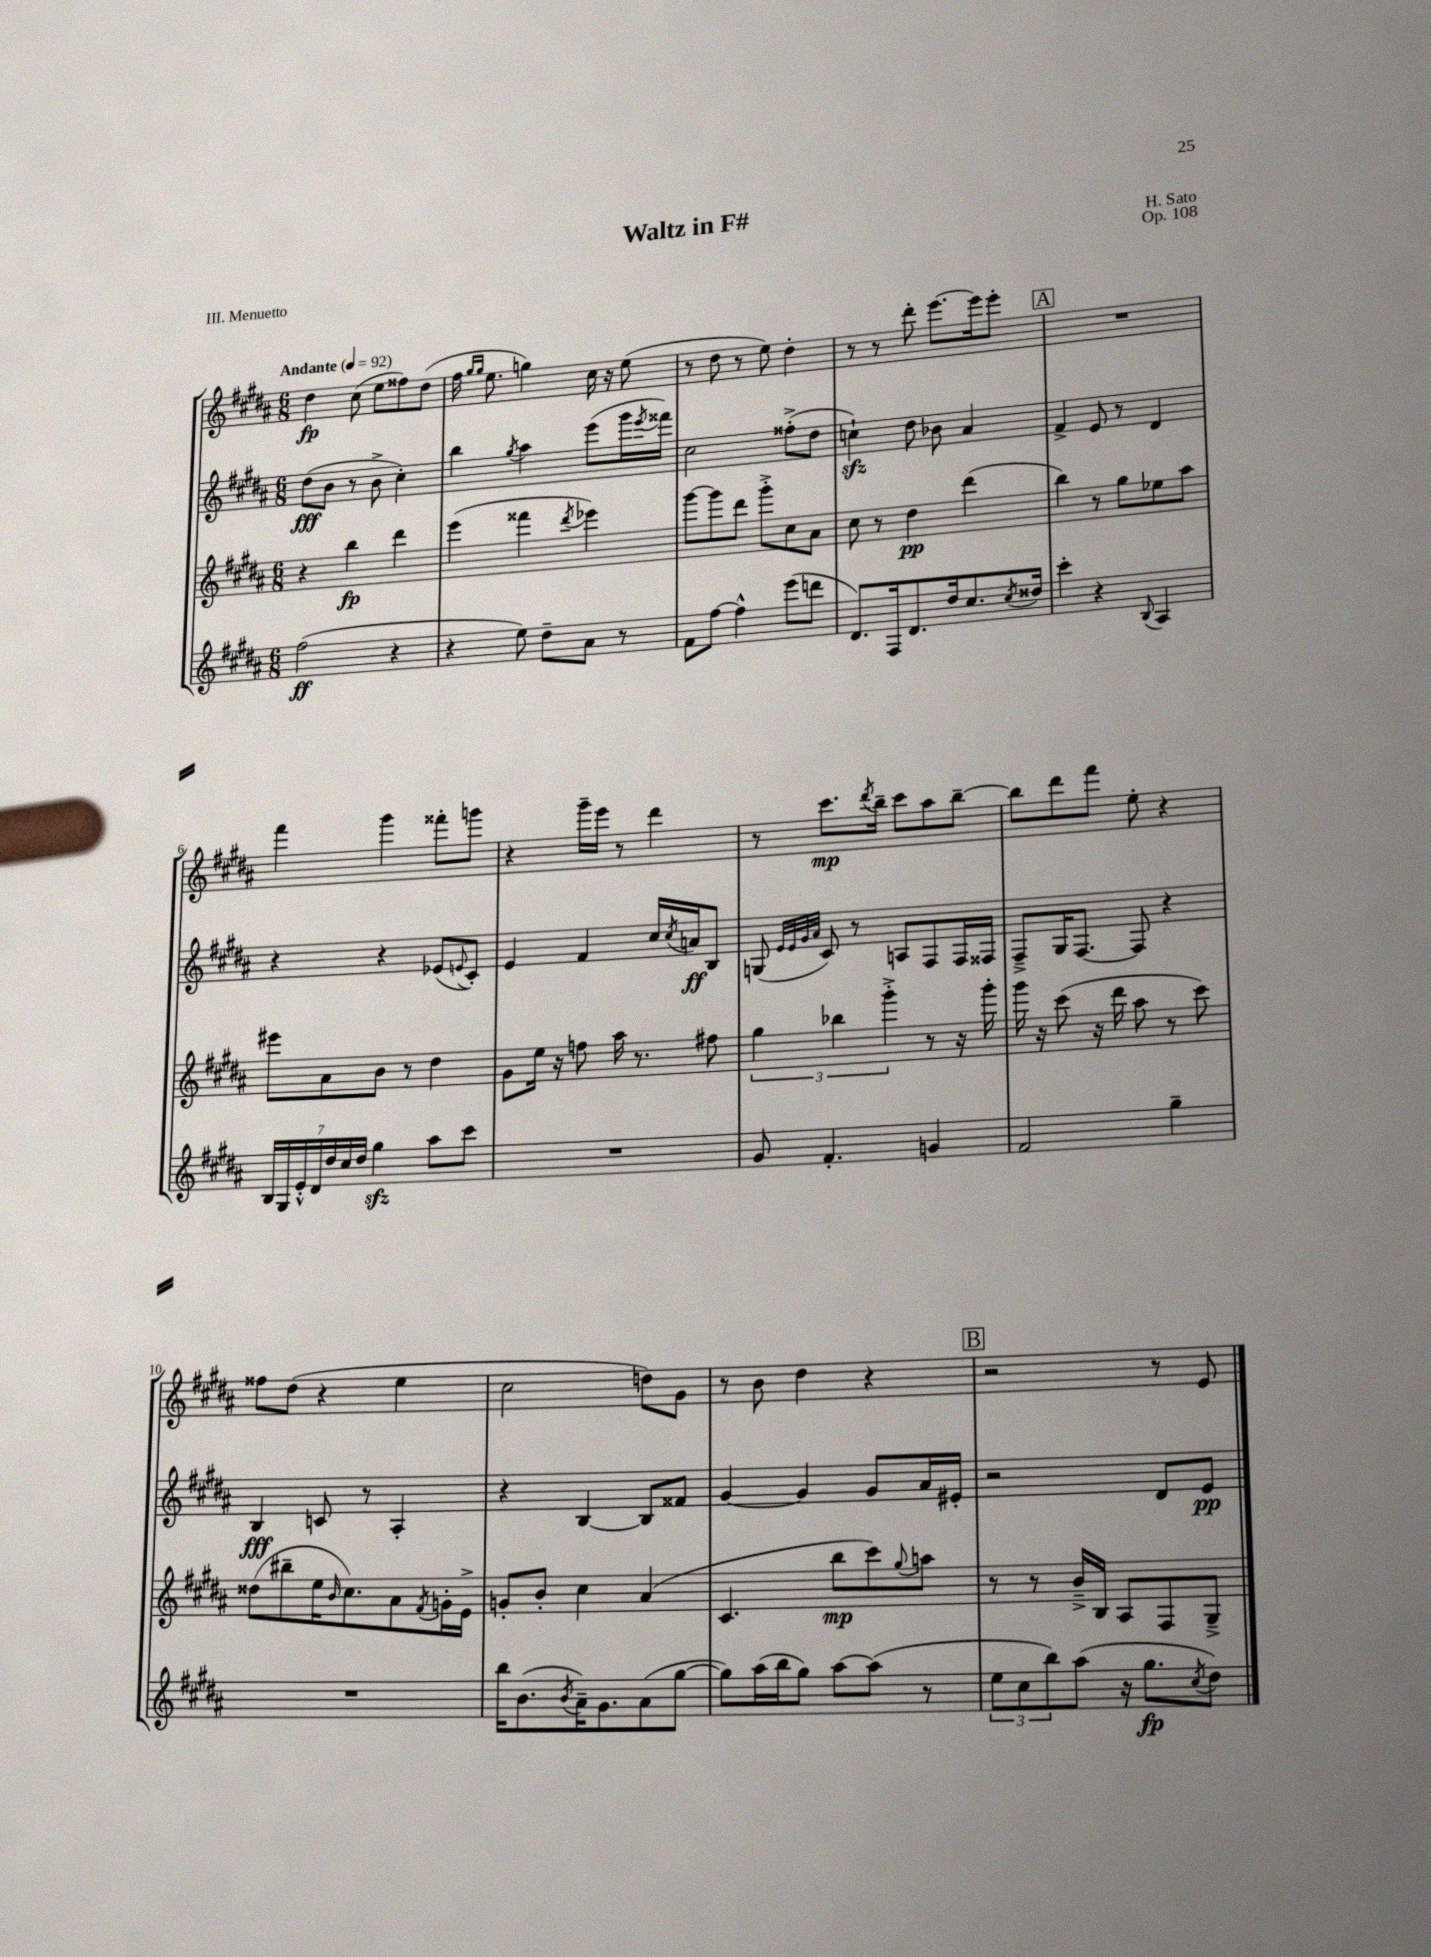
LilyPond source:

\header { title = "Waltz in F#" composer = "H. Sato" opus = "Op. 108" piece = "III. Menuetto" }
<<
\new StaffGroup <<
\new Staff = "s0" {
    \clef treble \key b \major \numericTimeSignature \time 6/8 \tempo "Andante" 4 = 92
    dis''4\fp cis''8( e''8 fisis''8) dis''8( |
    fis''16 \grace { gis''16 gis''16 } e''8. g''4) cis''16 r16 e''8( |
    r8 dis''8 r8 e''8) dis''4-. |
    r8 r8 dis'''8-. e'''8.~ e'''16 e'''8-. |
    \mark \markup { \box "A" } R2. |
    fis'''4 gis'''4 fisis'''8-. g'''8 |
    r4 gis'''16-- e'''16 r8 dis'''4 |
    r8 cis'''8.\mp \acciaccatura { dis'''8 } b''16-- cis'''8 ais''8 b''8~-- |
    b''8 dis'''8 fis'''8 e''8-. r4 |
    fisis''8 dis''8( r4 e''4 |
    cis''2 d''8) gis'8 |
    r8 b'8 dis''4 r4 |
    \mark \markup { \box "B" } r2 r8 e'8 \bar "|." |
}
\new Staff = "s1" {
    \clef treble \key b \major \numericTimeSignature \time 6/8
    dis''8\fff( b'8 r8 b'8-> cis''4-.) |
    b''4 \acciaccatura { gis''8 } ais''4 e'''8( gis'''16 \acciaccatura { e'''8 } fisis'''16) |
    cis''2 fisis''8-.->( dis''8 |
    c''4-!\sfz) dis''8 bes'8 ais'4 |
    \mark \markup { \box "A" } fis'4-> e'8 r8 dis'4 |
    r4 r4 ees'8( \appoggiatura { e'8 } cis'8-.) |
    e'4 fis'4 cis''16 \acciaccatura { cis''8 } a'16\ff b8 |
    g8( \grace { e'32 e'32 gis'32 ais'32 } cis'8) r8 a8 fis8 fis16 fisis16 |
    fis8---> gis16 fis8.~ fis8 r4 |
    b4\fff c'8 r8 ais4-. |
    r4 b4~ b8 fisis'8 |
    gis'4~ gis'4 gis'8 ais'16 eis'16-. |
    \mark \markup { \box "B" } r2 dis'8 e'8\pp \bar "|." |
}
\new Staff = "s2" {
    \clef treble \key b \major \numericTimeSignature \time 6/8
    r4 b''4\fp dis'''4 |
    e'''4( fisis'''4 \acciaccatura { dis'''8 } ees'''4) |
    gis'''8~ gis'''8 dis'''8 gis'''8-.-> cis''8 ais'8 |
    cis''8 r8 dis''4\pp dis'''4( |
    \mark \markup { \box "A" } b''4) r8 gis''8 ees''8 ais''8 |
    eis'''8 ais'8 b'8 r8 dis''4 |
    gis'8 e''16 r16 f''8 ais''16 r8. fis''8 |
    \tuplet 3/2 { gis''4 bes''4 gis'''4-.-> } r8 r16 gis'''16-. |
    gis'''16 r16 cis'''8( r16 dis'''16 ais''8 r8 cis'''8) |
    disis''8( bis''8-- e''16 \grace { b'16 } cis''8.) ais'8 \acciaccatura { fis'8 } g'16-. e'16-> |
    g'8-. b'8-. cis''4 ais'4( |
    cis'4. b''8\mp cis'''8) \appoggiatura { gis''8 } a''8 |
    \mark \markup { \box "B" } r8 r8 b'16---> b16 ais8 fis8 gis8---> \bar "|." |
}
\new Staff = "s3" {
    \clef treble \key b \major \numericTimeSignature \time 6/8
    fis''2\ff( r4 |
    r4 e''8) dis''8-- ais'8 r8 |
    fis'8 fis''8~ fis''4-^ e'''8( d'''8 |
    dis'8.) fis16 dis'8. dis''16 cis''8. \acciaccatura { cis''8 } disis''16 |
    \mark \markup { \box "A" } cis'''4-. r4 \appoggiatura { b8 } ais4 |
    \tuplet 7/4 { b16 gis16 e'16-.-^ dis'16 dis''16 cis''16 dis''16 } gis''4\sfz ais''8 cis'''8 |
    R2. |
    gis'8 fis'4.-. g'4 |
    fis'2 gis''4-- |
    R2. |
    b''16 b'8.( \acciaccatura { b'8 } ais'16--) gis'8. ais'8( gis''8~ |
    gis''8) ais''16( b''16 gis''8) ais''8~ ais''8( r8 |
    \mark \markup { \box "B" } \tuplet 3/2 { e''8 cis''8 b''8) } ais''8( r16 gis''8.\fp \acciaccatura { cis''8 } dis''8) \bar "|." |
}
>>
>>
